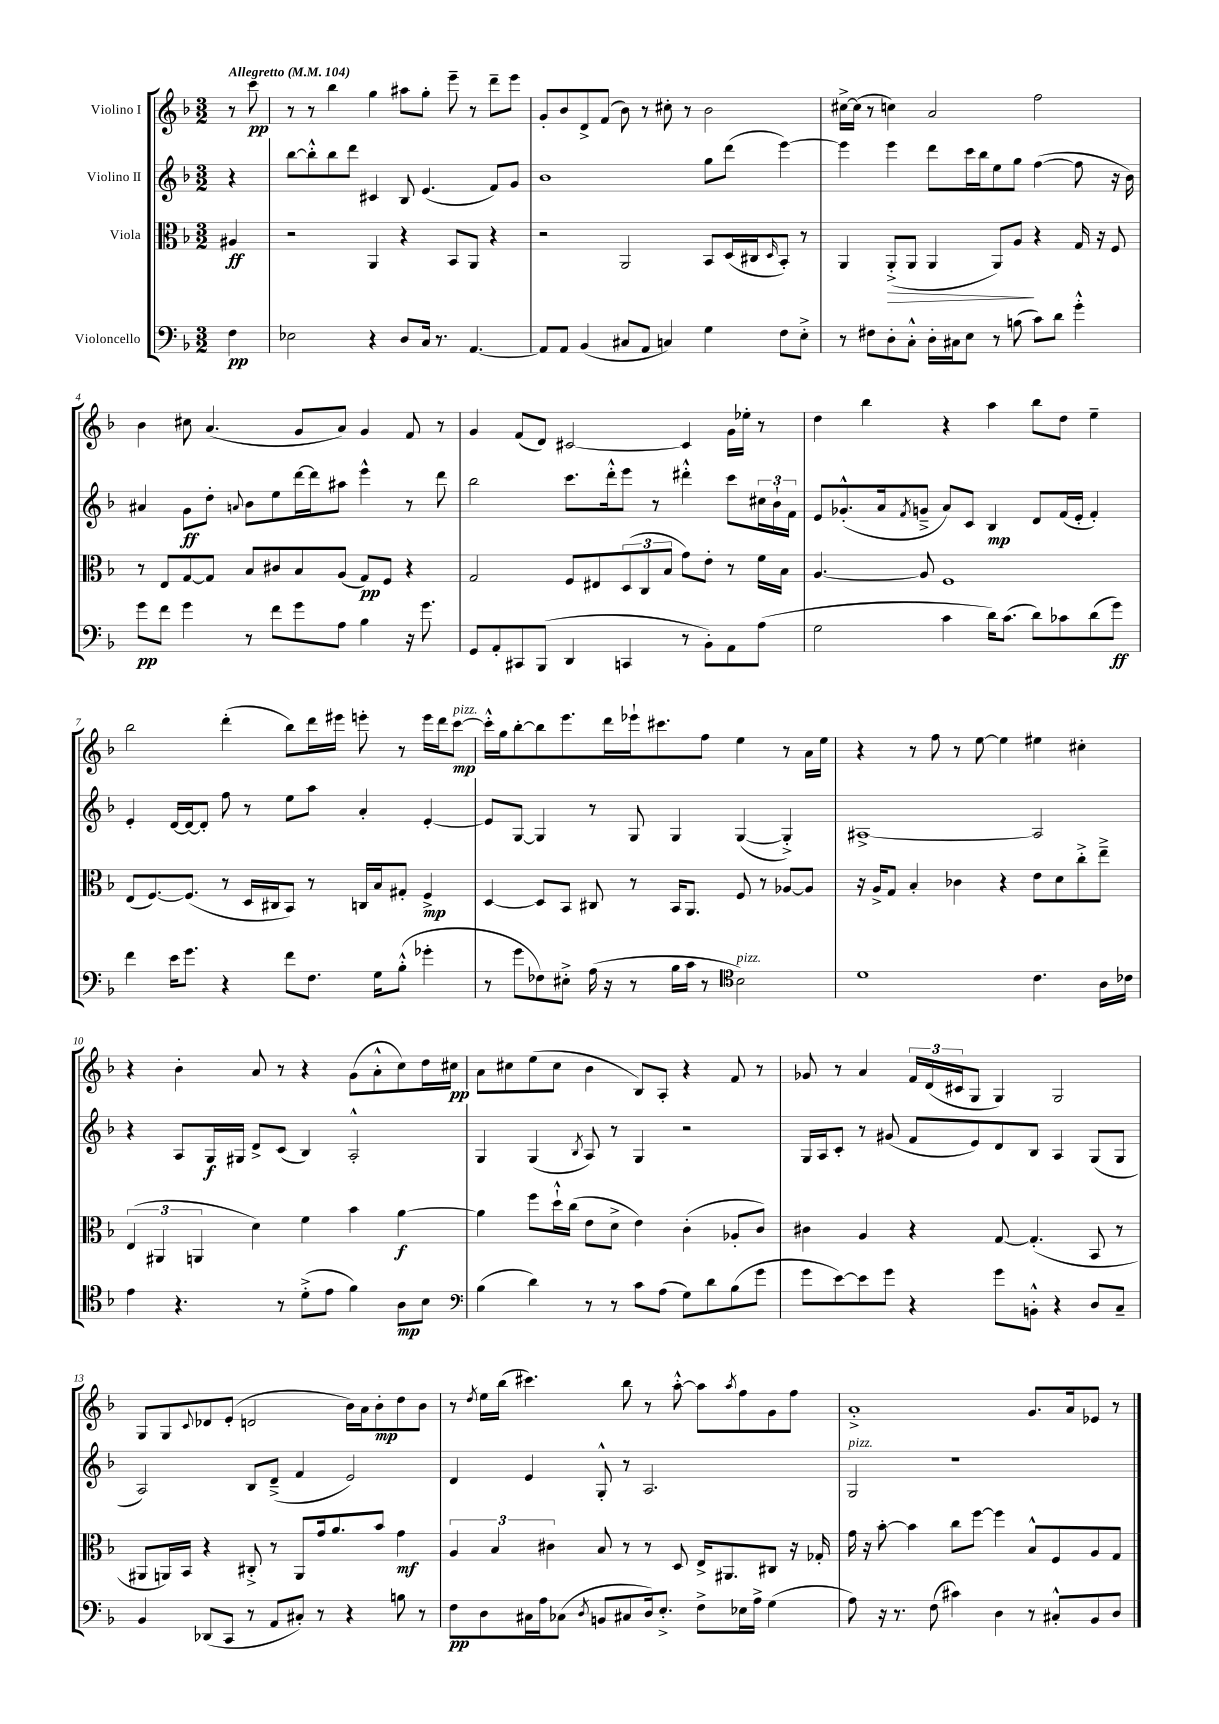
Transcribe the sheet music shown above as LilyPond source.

<<
\new StaffGroup <<
\new Staff = "s0" \with { instrumentName = "Violino I" } {
    \clef treble \key f \major \numericTimeSignature \time 3/2 \partial 4 \tempo "Allegretto" 4 = 104
    r8 c'''8\pp |
    r8 r8 bes''4 g''4 ais''8 g''8-. e'''8-- r8 d'''8-- e'''8 |
    g'8-. bes'8 d'8-> f'8( bes'8) r8 cis''8-. r8 bes'2 |
    cis''16~-> cis''16( r8 c''4) a'2 f''2 |
    bes'4 cis''8 a'4.( g'8 a'8) g'4 f'8 r8 |
    g'4 f'8( d'8) cis'2~ cis'4 g'16 ees''16-. r8 |
    d''4 bes''4 r4 a''4 bes''8 d''8 e''4-- |
    bes''2 d'''4-.( bes''8) d'''16 eis'''16 e'''8-. r8 e'''16 d'''16 c'''8~\mp^\markup { \italic "pizz." } |
    c'''16-.-^ g''16 bes''8~-. bes''8 e'''8. d'''16 ees'''16-! cis'''8. f''8 e''4 r8 a'16 e''16 |
    r4 r8 f''8 r8 e''8~ e''4 eis''4 cis''4-. |
    r4 bes'4-. a'8 r8 r4 g'8( a'8-.-^ c''8) d''16 cis''16\pp |
    a'8 cis''8 e''8( cis''8 bes'4 bes8) a8-. r4 f'8 r8 |
    ges'8 r8 a'4 \tuplet 3/2 { f'16 d'16( cis'16 } g8 g4) g2 |
    g8 g8 \appoggiatura { c'8 } des'8 e'8-.( d'2 bes'16) a'16 bes'8-.\mp d''8 bes'8 |
    r8 \acciaccatura { d''8 } e''16 bes''16( cis'''4.) bes''8 r8 a''8~-.-^ a''8 \acciaccatura { a''8 } f''8 g'8 f''8 |
    a'1-.-> g'8. a'16 ees'8 r8 \bar "|." |
}
\new Staff = "s1" \with { instrumentName = "Violino II" } {
    \clef treble \key f \major \numericTimeSignature \time 3/2 \partial 4
    r4 |
    bes''8~ bes''8-.-^ bes''8 d'''8 cis'4 bes8 e'4.( f'8) g'8 |
    bes'1 g''8 d'''8( e'''4~) |
    e'''4 e'''4 d'''8 c'''16 bes''16 e''8 g''8 f''4~( f''8 r16 bes'16) |
    ais'4 g'8\ff d''8-. \appoggiatura { a'8 } bes'8 e''8 d'''16~ d'''16 ais''8 e'''4-^ r8 d'''8 |
    bes''2 c'''8. d'''16-.-^ e'''8 r8 dis'''4-.-^ c'''8 \tuplet 3/2 { cis''16 bes'16-! f'16 } |
    e'8 ges'8.-.-^( a'16 \acciaccatura { f'8 } g'8---> a'8) c'8 bes4\mp d'8 f'16( e'16-. f'4-.) |
    e'4-. d'16~ d'16~ d'8-. f''8 r8 e''8 a''8 a'4-. e'4~-. |
    e'8 g8~ g4 r8 g8 g4 g4~( g4-.->) |
    ais1~-> ais2 |
    r4 a8 g16\f gis16 d'8-> c'8( bes4) a2-.-^ |
    g4 g4( \acciaccatura { bes8 } a8) r8 g4 r2 |
    g16 a16 c'8-. r8 gis'8( f'8 e'8) d'8 bes8 a4 g8( g8 |
    a2) bes8 d'8--->( f'4 e'2) |
    d'4 e'4 g8-.-^ r8 a2. |
    g2^\markup { \italic "pizz." } r1 \bar "|." |
}
\new Staff = "s2" \with { instrumentName = "Viola" } {
    \clef alto \key f \major \numericTimeSignature \time 3/2 \partial 4
    ais4\ff |
    r2 a,4 r4 bes,8 a,8 r4 |
    r2 a,2 bes,8 d16( cis16 \grace { d16 } bes,8-.) r8 |
    a,4 a,8-.->\>( a,8 a,4 a,8) a8\! r4 g16 r16 f8 |
    r8 e8 g8~ g8 bes8 cis'8 bes8 a8( g8\pp) f8 r4 |
    g2 f8 eis8 \tuplet 3/2 { d8( c8 bes8 } g'8) e'8-. r8 f'16 bes16 |
    a4.~ a8 f1 |
    e8( f8.~) f8.( r8 d16 cis16 bes,8) r8 c16 bes16 gis8-. f4->\mp |
    d4~ d8 bes,8 cis8 r8 bes,16 a,8. f8 r8 aes8~ aes8 |
    r16 a16-> g8 bes4-. ces'4 r4 e'8 d'8 c''8-.-> e''8---> |
    \tuplet 3/2 { e4( ais,4 a,4 } d'4) f'4 bes'4 a'4~\f |
    a'4 f''8 d''16-!-^ c''16( e'8 d'8-> e'4) c'4-.( aes8-. c'8) |
    cis'4 a4 r4 g8~ g4.-.( bes,8 r8 |
    ais,8 a,16) bes,16 r4 cis8-.-> r8 a,8 g'16 a'8. bes'8 g'4\mf |
    \tuplet 3/2 { a4 bes4 cis'4 } bes8 r8 r8 d8 e16-> ais,8. cis8 r16 ges16-. |
    g'16 r16 bes'8~-. bes'4 c''8 f''8~ f''4 bes8-^ f8 a8 g8 \bar "|." |
}
\new Staff = "s3" \with { instrumentName = "Violoncello" } {
    \clef bass \key f \major \numericTimeSignature \time 3/2 \partial 4
    f4\pp |
    ees2 r4 d8 c16 r8. a,4.~ |
    a,8 a,8 bes,4( cis8 a,8 c4) g4 f8 e8-.-> |
    r8 fis8 d8-. c8-.-^ d16-. cis16 e8 r8 b8( c'8) d'8 g'4-.-^ |
    g'8\pp f'8 g'4 r8 f'8 g'8 a8 bes4 r16 g'8. |
    g,8 a,8-. cis,8 bes,,8( d,4 c,4 r8 bes,8-.) a,8 a8( |
    g2 c'4 d'16) c'8.( d'8) ces'8 d'8( g'8\ff) |
    f'4 e'16 g'8. r4 f'8 f8. g16 bes8-.-^( ges'4-. |
    r8 g'8 fes8) eis8-.-> a16( r16 r8 bes16 c'16 r8 \clef tenor bes2^\markup { \italic "pizz." }) |
    d'1 c'4. a16 ces'16 |
    e'4 r4. r8 d'8-.->( e'8 f'4) a8\mp bes8 |
    \clef bass bes4( d'4) r8 r8 c'8 a8( g8) d'8 bes8( g'8 |
    g'8 e'8~) e'8 g'8 r4 g'8 b,8-.-^ r4 d8 c8-- |
    bes,4 des,8( c,8 r8 a,8 cis8-.) r8 r4 b8 r8 |
    f8\pp d8 cis16 a16 ces8( \acciaccatura { d8 } b,8 cis8 d16) e8.-.-> f8-> ees16 a16-> g4( |
    a8) r16 r8. f8( cis'4) d4 r8 cis8-.-^ bes,8 d8 \bar "|." |
}
>>
>>
